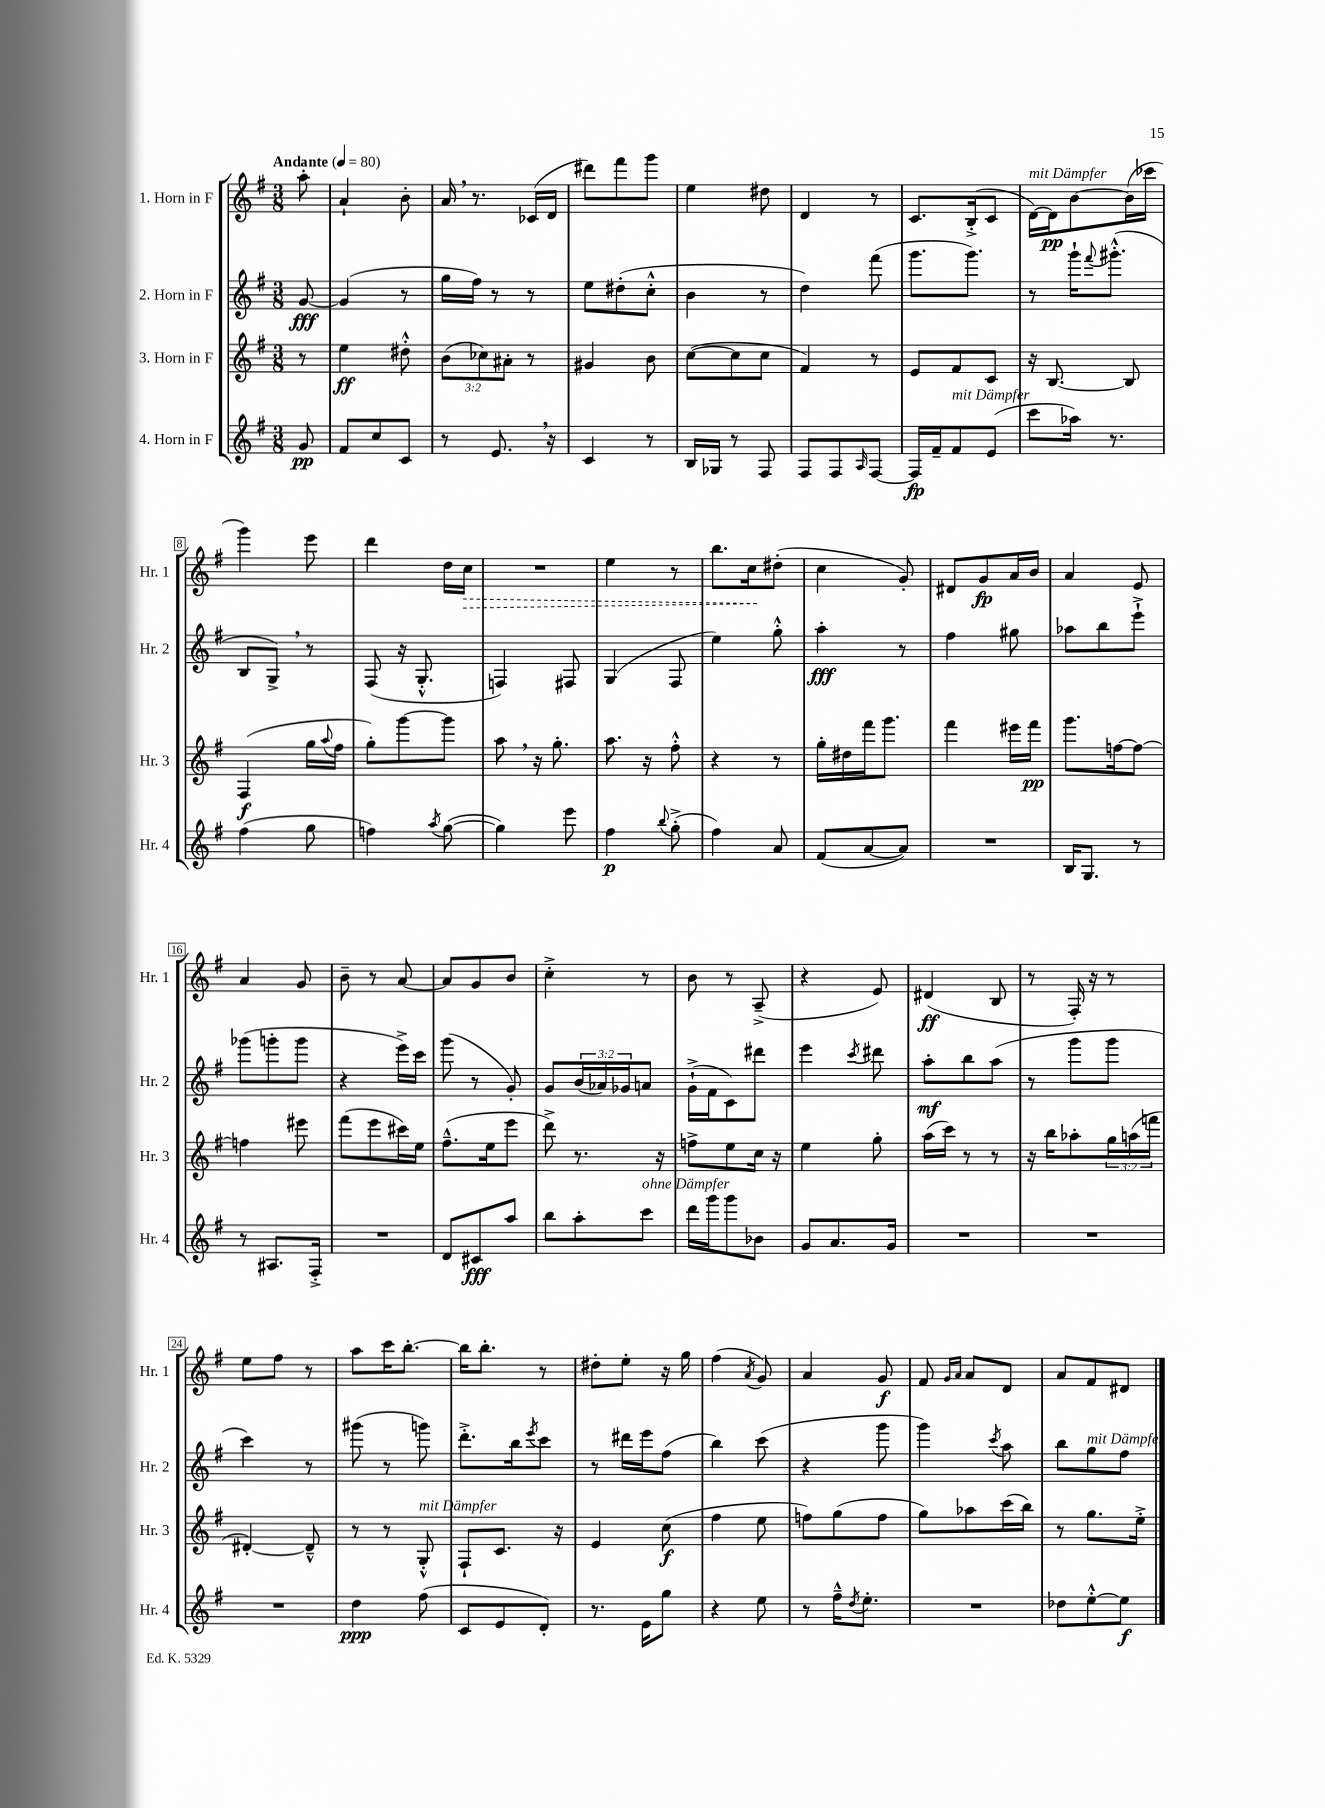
<<
\new StaffGroup <<
\new Staff = "s0" \with { instrumentName = "1. Horn in F" shortInstrumentName = "Hr. 1" } {
    \clef treble \key g \major \numericTimeSignature \time 3/8 \partial 8 \tempo "Andante" 4 = 80
    a''8-. |
    a'4-! b'8-. |
    a'16 \breathe r8. ces'16( d'16 |
    dis'''8) fis'''8 g'''8 |
    e''4 dis''8 |
    d'4 r8 |
    c'8. b16-.->( c'8 |
    d'16~^\markup { \italic "mit Dämpfer" }) d'16\pp b'8~ b'16( ces'''16 |
    g'''4) e'''8 |
    d'''4 d''16 \once \override Hairpin.style = #'dashed-line c''16\> |
    R4. |
    e''4 r8 |
    b''8. c''16\! dis''8-.( |
    c''4 g'8-.) |
    dis'8 g'8\fp a'16 b'16 |
    a'4 e'8 |
    a'4 g'8 |
    b'8-- r8 a'8~ |
    a'8 g'8 b'8 |
    c''4-.-> r8 |
    b'8 r8 a8--->( |
    r4 e'8) |
    dis'4\ff( b8 |
    r8 fis16-.) r16 r8 |
    e''8 fis''8 r8 |
    a''8 c'''16 b''8.~-. |
    b''16 b''8.-. r8 |
    dis''8-. e''8-. r16 g''16 |
    fis''4( \acciaccatura { a'8 } g'8) |
    a'4 g'8\f |
    fis'8 \grace { g'16 a'16 } a'8 d'8 |
    a'8 fis'8 dis'8 \bar "|." |
}
\new Staff = "s1" \with { instrumentName = "2. Horn in F" shortInstrumentName = "Hr. 2" } {
    \clef treble \key g \major \numericTimeSignature \time 3/8 \override Staff.TupletNumber.text = #tuplet-number::calc-fraction-text \partial 8
    g'8~\fff |
    g'4( r8 |
    g''16 fis''16) r8 r8 |
    e''8 dis''8-.( c''8-.-^ |
    b'4 r8 |
    d''4) fis'''8( |
    g'''8. g'''8.) |
    r8 g'''16-! \appoggiatura { fis'''8 } gis'''8.-.-^( |
    b8 g8->) \breathe r8 |
    fis8( r16 g8.-.-^ |
    f4) fis8 |
    g4( fis8 |
    e''4) g''8-.-^ |
    a''4-.\fff r8 |
    fis''4 gis''8 |
    aes''8 b''8 e'''8-!-> |
    ges'''8( g'''8-. g'''8 |
    r4 e'''16->) c'''16 |
    g'''8( r8 g'8-.) |
    g'8 \tuplet 3/2 { b'16( aes'16) ges'16 } a'8 |
    g'16-!->( fis'16 c'8) dis'''8 |
    e'''4 \acciaccatura { c'''8 } dis'''8 |
    a''8-.\mf b''8 a''8( |
    r8 g'''8 g'''8 |
    c'''4) r8 |
    gis'''8( r8 g'''8) |
    d'''8.-.-> b''16 \acciaccatura { e'''8 } c'''8 |
    r8 dis'''16 e'''16 fis''8( |
    b''4) c'''8( |
    r4 g'''8 |
    g'''4) \acciaccatura { c'''8 } a''8 |
    b''8 g''8^\markup { \italic "mit Dämpfer" } fis''8 \bar "|." |
}
\new Staff = "s2" \with { instrumentName = "3. Horn in F" shortInstrumentName = "Hr. 3" } {
    \clef treble \key g \major \numericTimeSignature \time 3/8 \override Staff.TupletNumber.text = #tuplet-number::calc-fraction-text \partial 8
    r8 |
    e''4\ff dis''8-.-^ |
    \tuplet 3/2 { b'8( ces''8) ais'8-. } r8 |
    gis'4 b'8 |
    c''8~( c''8 c''8 |
    fis'4) r8 |
    e'8 fis'8 c'8 |
    r16 b8.~ b8 |
    fis4\f( g''16 \appoggiatura { a''8 } fis''16 |
    g''8-.) g'''8~ g'''8 |
    a''8 \breathe r16 g''8.-. |
    a''8. r16 fis''8-.-^ |
    r4 r8 |
    g''16-. dis''16 fis'''16 g'''8. |
    fis'''4 eis'''16 fis'''16\pp |
    g'''8. f''16~ f''8~ |
    f''4 eis'''8 |
    fis'''8( e'''8 cis'''16) e''16 |
    fis''8.---^( e''16 e'''8 |
    d'''8->) r8. r16 |
    f''8-> e''8 c''16 r16 |
    e''4 g''8-. |
    a''16( c'''16) r8 r8 |
    r16 b''16 aes''8-. \tuplet 3/2 { g''16 a''16( f'''16 } |
    dis'4~-.) dis'8---^ |
    r8 r8 g8-.-^^\markup { \italic "mit Dämpfer" } |
    fis8-! c'8. r16 |
    e'4 c''8\f( |
    fis''4 e''8 |
    f''8) g''8( f''8 |
    g''8) aes''8 c'''16( b''16) |
    r8 g''8. e''16-.-> \bar "|." |
}
\new Staff = "s3" \with { instrumentName = "4. Horn in F" shortInstrumentName = "Hr. 4" } {
    \clef treble \key g \major \numericTimeSignature \time 3/8 \partial 8
    g'8\pp |
    fis'8 c''8 c'8 |
    r8 e'8. \breathe r16 |
    c'4 r8 |
    b16 ges16 r8 fis8 |
    fis8 fis8 \grace { a16 } fis8~ |
    fis16\fp fis'16-- fis'8^\markup { \italic "mit Dämpfer" } e'8( |
    c'''8 aes''16) r8. |
    fis''4( g''8 |
    f''4) \acciaccatura { a''8 } g''8~( |
    g''4) e'''8 |
    fis''4\p \appoggiatura { b''8 } g''8-.->( |
    fis''4) a'8 |
    fis'8( a'8~ a'8) |
    R4. |
    b16 g8. r8 |
    r8 ais8. fis16-.-> |
    R4. |
    d'8 cis'8\fff a''8 |
    b''8 a''8-. c'''8^\markup { \italic "ohne Dämpfer" } |
    d'''16 g'''16 g'''8 bes'8 |
    g'8 a'8. g'16 |
    R4. |
    R4. |
    R4. |
    d''4\ppp fis''8( |
    c'8 e'8 d'8-.) |
    r8. e'16 g''8 |
    r4 e''8 |
    r8 fis''16---^ \acciaccatura { d''8 } e''8.-. |
    R4. |
    des''8 e''8~-.-^ e''8\f \bar "|." |
}
>>
>>
\layout { \context { \Score \override BarNumber.stencil = #(make-stencil-boxer 0.1 0.3 ly:text-interface::print) } }
